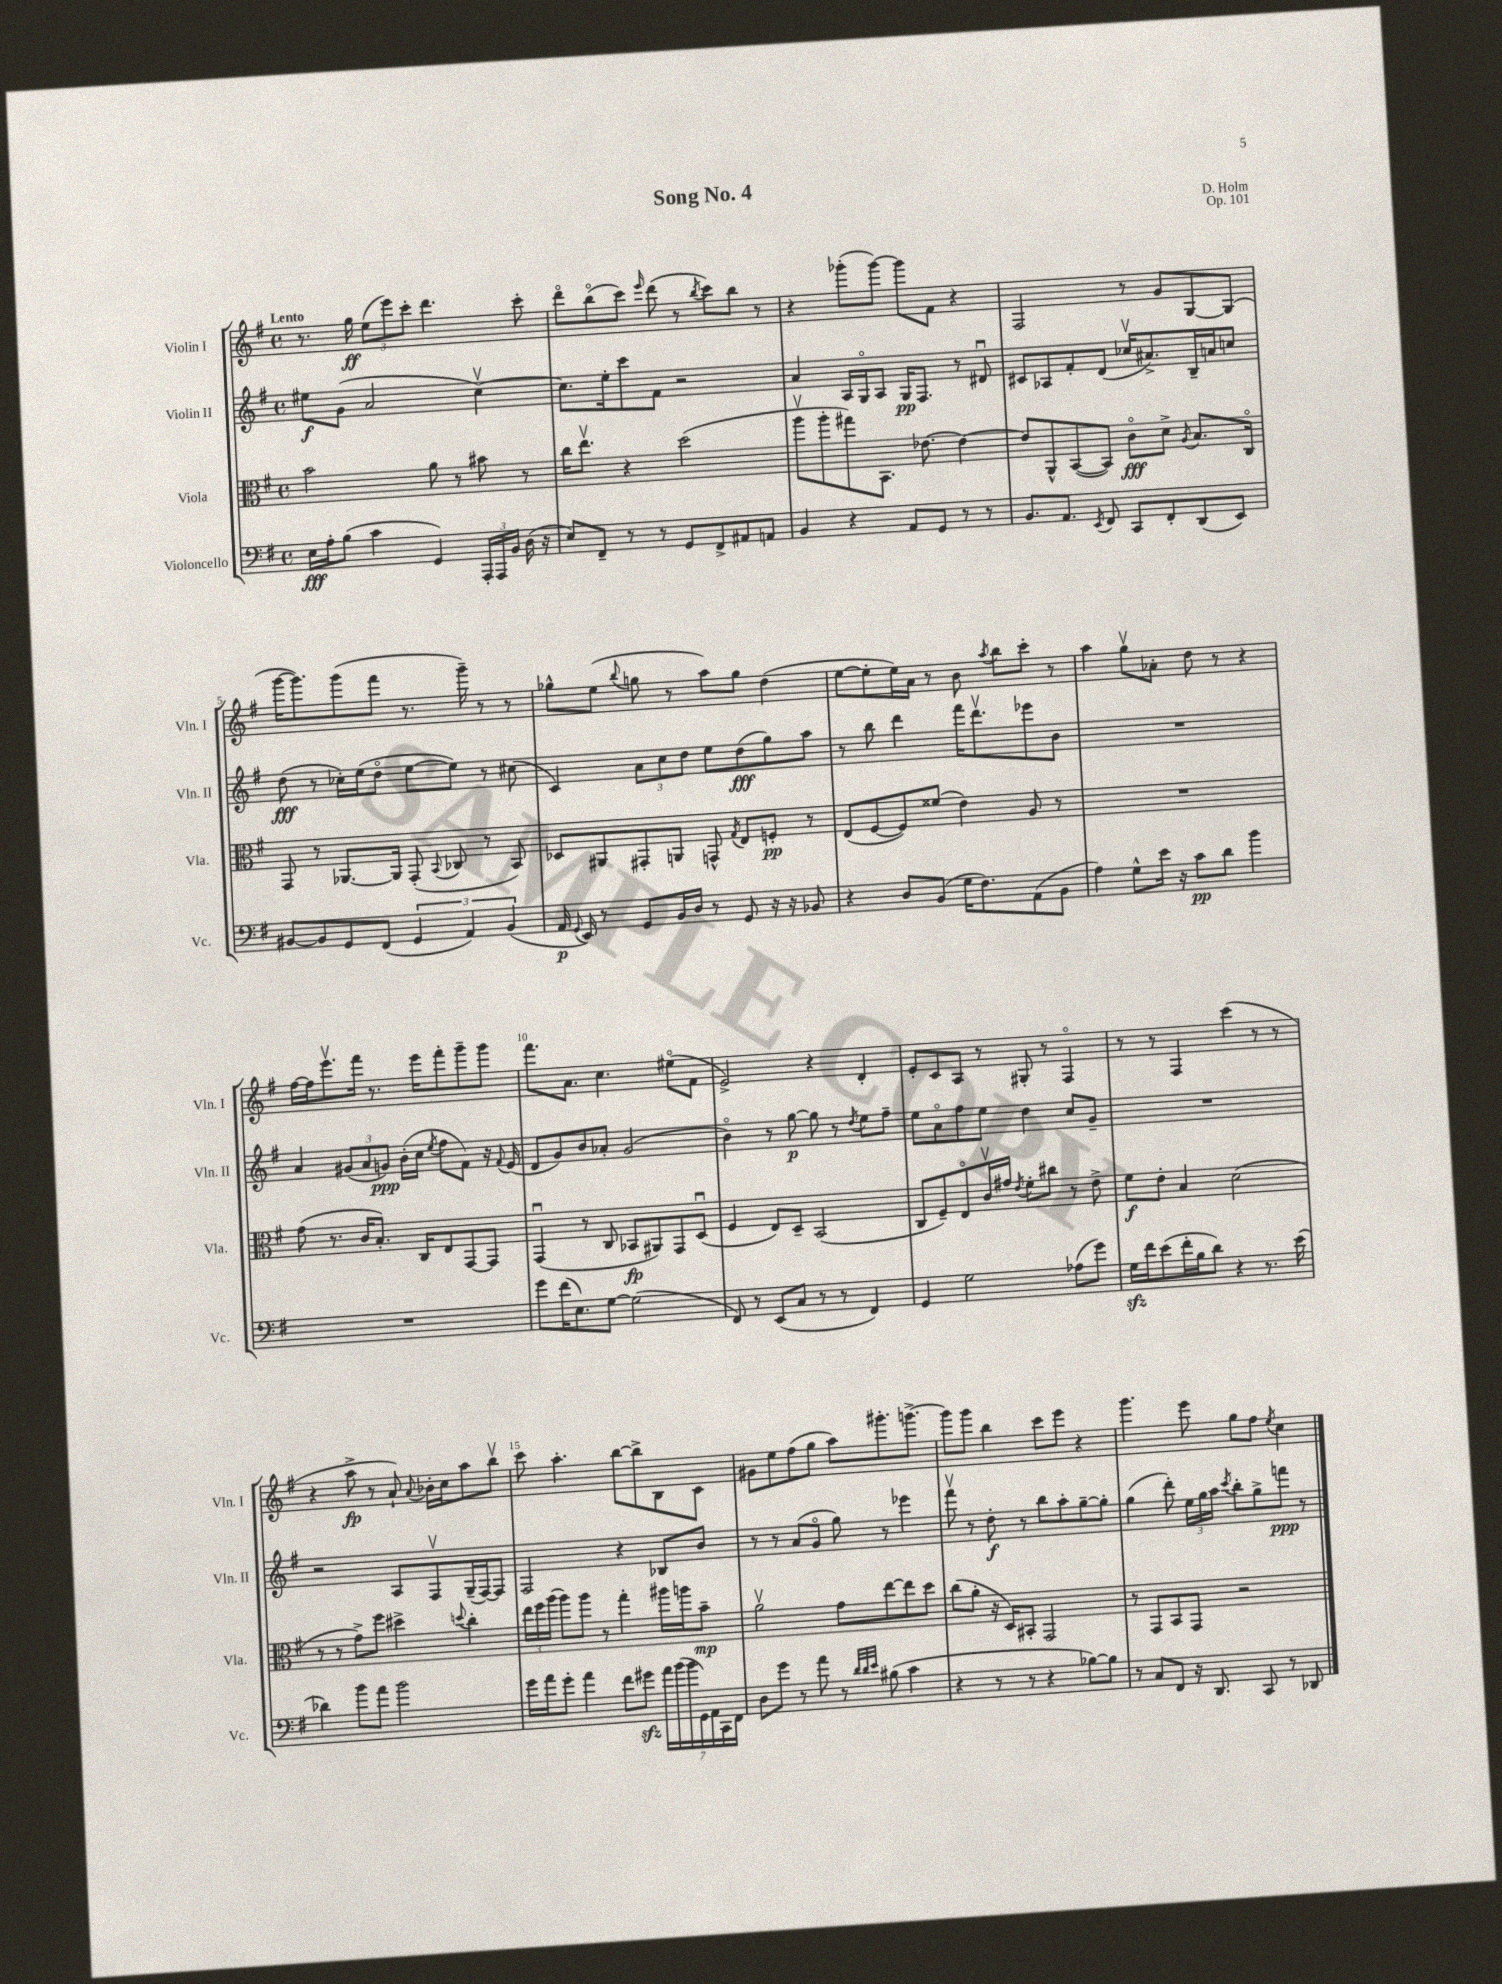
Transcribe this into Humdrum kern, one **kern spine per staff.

**kern	**dynam	**kern	**dynam	**kern	**dynam	**kern	**dynam
*part4	*part4	*part3	*part3	*part2	*part2	*part1	*part1
*staff4	*staff4	*staff3	*staff3	*staff2	*staff2	*staff1	*staff1
*I"Violoncello	*	*I"Viola	*	*I"Violin II	*	*I"Violin I	*
*I'Vc.	*	*I'Vla.	*	*I'Vln. II	*	*I'Vln. I	*
*clefF4	*	*clefC3	*	*clefG2	*	*clefG2	*
*k[f#]	*	*k[f#]	*	*k[f#]	*	*k[f#]	*
*M4/4	*	*M4/4	*	*M4/4	*	*M4/4	*
*met(c)	*	*met(c)	*	*met(c)	*	*met(c)	*
=1	=1	=1	=1	=1	=1	=1	=1
!	!	!	!	!	!	!LO:TX:a:B:t=Lento	!
16E\LL	fff	2b\	.	8ee#X\L	f	8.r	.
16A'\J	.	.	.	.	.	.	.
(8B\J	.	.	.	(8g\J	.	.	.
.	.	.	.	.	.	16gg\	ff
4c\	.	.	.	2a/	.	(12ee\L	.
.	.	.	.	.	.	12eee\)	.
.	.	.	.	.	.	12ccc'\J	.
4GG/)	.	8a\	.	.	.	4.ddd\	.
.	.	8r	.	.	.	.	.
24AAA'/LL	.	8b#X\	.	[4ccv\)	.	.	.
24AAA/	.	.	.	.	.	.	.
24BB/JJ	.	.	.	.	.	.	.
(16D\	.	8r	.	.	.	8ccc'\	.
16r	.	.	.	.	.	.	.
=2	=2	=2	=2	=2	=2	=2	=2
8E/L)	.	16cc\KL	.	8.cc\L]	.	8ddd\L	.
.	.	8.eev\J	.	.	.	.	.
8FF#~/J	.	.	.	.	.	(8bb\	.
.	.	.	.	16ee'\k	.	.	.
8r	.	4r	.	8ccc\	.	8ccc\J)	.
.	.	.	.	.	.	16qqeee/	.
8r	.	.	.	8f#\J	.	(8ddd\	.
8GG/L	.	(2dd\	.	2r	.	8r	.
.	.	.	.	.	.	8qbb/	.
8FF#^/	.	.	.	.	.	8ccc\L)	.
8AA#X/	.	.	.	.	.	8bb\J	.
8AAn/J	.	.	.	.	.	8r	.
=3	=3	=3	=3	=3	=3	=3	=3
4BB/	.	8aav\L	.	4a/	.	4r	.
.	.	8aa'\	.	.	.	.	.
4r	.	8gg#X\)	.	16A/LL	.	(8ggg-X'\L	.
.	.	.	.	16G/J	.	.	.
.	.	8.BB\J	.	8A/J	.	[8ggg-\J)	.
8AA/L	.	.	.	16G/KL	pp	8ggg-\L]	.
.	.	[8.e-X\	.	8.F#/J	.	.	.
8GG/J	.	.	.	.	.	8f#\J	.
8r	.	4e-\_	.	8r	.	4r	.
8r	.	.	.	8d#Xu/	.	.	.
=4	=4	=4	=4	=4	=4	=4	=4
8.BB/L	.	8e-/L]	.	8c#X/L	.	2F#/	.
.	.	8AA^^/	.	8A-X/	.	.	.
8.AA/J	.	.	.	.	.	.	.
.	.	([8BB/	.	8f#'/	.	.	.
8qEE/	.	.	.	.	.	.	.
8FF#/	.	8BB/J])	.	(8d/J	.	.	.
8CC/L	.	8c\L	fff	16cc-Xv/KL	.	8r	.
.	.	.	.	8.a#X^/)	.	.	.
8FF#'/	.	8d^\J	.	.	.	8g/L	.
.	.	8qA/	.	.	.	.	.
(8DD/	.	8.B/L	.	16B~/L	.	[8G/	.
.	.	.	.	16an/J	.	.	.
8EE/J)	.	.	.	8ccn/J	.	(8G/J]	.
.	.	16C/Jk	.	.	.	.	.
!!LO:LB:g=z
=5	=5	=5	=5	=5	=5	=5	=5
[8BB#X/L	.	8GG/	.	(8dd\	fff	[16ggg\KL	.
.	.	.	.	.	.	8.ggg\])	.
8BB#/]	.	8r	.	8r	.	.	.
8GG/	.	[8.AA-X/L	.	16cc-X'\LL)	.	(8ggg\	.
.	.	.	.	(16ee\J	.	.	.
(8FF#/J	.	.	.	8dd\J	.	8fff#\J	.
.	.	16AA-/Jk]	.	.	.	.	.
6GG/	.	(8GG'/	.	[8ee\L	.	8.r	.
.	.	8qqBB/	.	.	.	.	.
.	.	8C-X/	.	8ee\J])	.	.	.
6AA/)	.	.	.	.	.	.	.
.	.	.	.	.	.	16ggg~\)	.
.	.	8r	.	8r	.	8r	.
(6BB#/	.	.	.	.	.	.	.
.	.	8BB/)	.	(8cc#X\	.	8r	.
=6	=6	=6	=6	=6	=6	=6	=6
16AA/	p	8D-X/L	.	4c/)	.	8gg-X^^\L	.
8qqGG/	.	.	.	.	.	.	.
16EE/)	.	.	.	.	.	.	.
8r	.	8AA#X/	.	.	.	(8ee\J	.
.	.	.	.	.	.	8qqbb/	.
8GG/L	.	8GG#X'/	.	12a\L	.	8ggn\	.
.	.	.	.	12cc\	.	.	.
16BB/L	.	8AAn/J	.	.	.	8r	.
.	.	.	.	12dd\J	.	.	.
16D/JJ	.	.	.	.	.	.	.
8r	.	8GGn^^/	.	8ee\L	.	8aa\L)	.
.	.	8qG/	.	.	.	.	.
8GG/	.	8E/L	.	(8dd\	fff	8gg\J	.
16r	.	8Fn'/J	pp	8gg\)	.	(4dd\	.
16r	.	.	.	.	.	.	.
8BB-X/	.	8r	.	8aa\J	.	.	.
=7	=7	=7	=7	=7	=7	=7	=7
4r	.	(8E/L	.	8r	.	[8ee\L	.
.	.	[8F#/	.	8bb\	.	8ee'\]	.
8D/L	.	8F#/])	.	4ddd\	.	16ee\L)	.
.	.	.	.	.	.	16a\JJ	.
(8BB/J	.	(8f##X/J	.	.	.	8r	.
16G\KL	.	4e\)	.	16fff#\KL	.	8b\	.
8.F#\)	.	.	.	8.dddv\	.	.	.
.	.	.	.	.	.	8qaa/	.
.	.	.	.	.	.	8bb\L	.
(8AA\	.	8A/	.	8eee-X\	.	8ccc'\J	.
8BB\J	.	8r	.	8b\J	.	8r	.
=8	=8	=8	=8	=8	=8	=8	=8
4A\)	.	1r	.	1r	.	4aa\	.
8G^^\L	.	.	.	.	.	8ggv\L	.
16e\Jk	.	.	.	.	.	8a-X'\J	.
16r	.	.	.	.	.	.	.
8c\L	pp	.	.	.	.	8dd\	.
8d\J	.	.	.	.	.	8r	.
4b\	.	.	.	.	.	4r	.
!!LO:LB:g=z
=9	=9	=9	=9	=9	=9	=9	=9
1r	.	(8g\	.	4a/	.	[16ff#\LL	.
.	.	.	.	.	.	16ff#\J]	.
.	.	8.r	.	.	.	8.eeev\	.
.	.	.	.	(12g#X/L	.	.	.
.	.	16c/KL	.	.	.	16fff#\Jk	.
.	.	.	.	12a/	.	.	.
.	.	8.B'/J)	.	.	.	8.r	.
.	.	.	.	12gn/J)	ppp	.	.
.	.	.	.	(16b'\LL	.	.	.
.	.	16C/KL	.	16cc\JJ	.	16eee\KL	.
.	.	.	.	8qee/	.	.	.
.	.	8E/	.	8ff#\L	.	8fff#'\	.
.	.	[8GG/	.	8f#\J)	.	8ggg~\	.
.	.	8GG/J]	.	16r	.	8ggg\J	.
.	.	.	.	8qqf#/	.	.	.
.	.	.	.	(16e/	.	.	.
=10	=10	=10	=10	=10	=10	=10	=10
8g\L	.	(4GGu/	.	8d/L	.	8.fff#\L	.
(16f#\K	.	.	.	8g/)	.	.	.
8.E\)	.	.	.	.	.	8.a\J	.
.	.	8r	.	8b/	.	.	.
[8G\J	.	8C/	.	8a-X'/J	.	4.cc\	.
(2G\]	.	8BB-X/L	fp	(2g/	.	.	.
.	.	8AA#X/)	.	.	.	.	.
.	.	8GG/	.	.	.	(8ee#X\L	.
.	.	(8Du/J	.	.	.	8f#\J	.
=11	=11	=11	=11	=11	=11	=11	=11
8FF#/)	.	4F#/	.	4b\)	.	2e^/)	.
8r	.	.	.	.	.	.	.
(8EE/L	.	8E/L)	.	8r	.	.	.
8C/J	.	8D~/J	.	[8gg\	p	.	.
8r	.	(2BB/	.	8gg\]	.	4r	.
8r	.	.	.	8r	.	.	.
.	.	.	.	8qdd/	.	.	.
4FF#/)	.	.	.	8ee\L	.	4d'/	.
.	.	.	.	8ff#~\J	.	.	.
=12	=12	=12	=12	=12	=12	=12	=12
4GG/	.	8C/L	.	8ee\L	.	8e'/L	.
.	.	8F#~/)	.	8a\	.	8c/	.
2G\	.	8E/	.	8ff#\	.	8A/J	.
.	.	16cv/L	.	8ee\J	.	8r	.
.	.	16g#X/JJ	.	.	.	.	.
.	.	8qe/	.	.	.	.	.
.	.	8f#'\L	.	4dd\	.	8G#X'/	.
.	.	8cc#X\J	.	.	.	8r	.
(8A-X\L	.	8r	.	8cc/L	.	4F#/	.
8g\J)	.	8e^\	.	8g~/J	.	.	.
=13	=13	=13	=13	=13	=13	=13	=13
16Gzz\LL	.	8f#\L	f	1r	.	8r	.
16f#\J	.	.	.	.	.	.	.
(8e\	.	8e'\J	.	.	.	8r	.
16f#'\L	.	4B/	.	.	.	4F#/	.
16B\J	.	.	.	.	.	.	.
8d\J)	.	.	.	.	.	.	.
4r	.	(2d\	.	.	.	(4ccc\	.
8.r	.	.	.	.	.	8r	.
.	.	.	.	.	.	8r	.
(16e\	.	.	.	.	.	.	.
!!LO:LB:g=z
=14	=14	=14	=14	=14	=14	=14	=14
4d-X\)	.	8r	.	2r	.	4r	.
.	.	8r	.	.	.	.	.
8b\L	.	8g^\L)	.	.	.	8aa^\	fp
8a\J	.	8ff#\J	.	.	.	8r	.
2b\	.	4dd#X^\	.	8A/L	.	8a`/)	.
.	.	.	.	.	.	8qqa/	.
.	.	.	.	8F#v/	.	16b-X'\LL	.
.	.	.	.	.	.	16cc\J	.
.	.	8qqddn/	.	.	.	.	.
.	.	4cc'\	.	(16G~/L	.	8aa\	.
.	.	.	.	[16F#/J)	.	.	.
.	.	.	.	8F#/J]	.	8bbv\J	.
=15	=15	=15	=15	=15	=15	=15	=15
16g\LL	.	24ee\LL	.	2F#/	.	8ccc\	.
.	.	24ff#\	.	.	.	.	.
16a\J	.	.	.	.	.	.	.
.	.	(24aa\JJ	.	.	.	.	.
8g'\J	.	8aa\L)	.	.	.	4.aa'\	.
4a\	.	8aa\J	.	.	.	.	.
.	.	8r	.	.	.	.	.
8f#\L	.	4gg'\	.	4r	.	[8bb\L	.
8g#Xzz\J	.	.	.	.	.	8bb^\]	.
28a\LL	.	16aa#X\LL	.	8B-X/L	.	8B\	.
(28b\	.	.	.	.	.	.	.
.	.	16aan\J	.	.	.	.	.
28b\	.	.	.	.	.	.	.
28GG\)	.	.	.	.	.	.	.
.	.	8b~\J	mp	8b/J	.	8c\J	.
28AA\	.	.	.	.	.	.	.
28CC\	.	.	.	.	.	.	.
28FF#\JJ	.	.	.	.	.	.	.
=16	=16	=16	=16	=16	=16	=16	=16
8D\L	.	2av\	.	8r	.	8g#X\L	.
8g\J	.	.	.	8r	.	8ee\	.
8r	.	.	.	(8a/L	.	(8ff#\	.
8a\	.	.	.	8g/J	.	8gg\J	.
8r	.	8g\L	.	8gg\)	.	8aa\L)	.
32qqd/LLL	.	.	.	.	.	.	.
32qqd/	.	.	.	.	.	.	.
32qqe/JJJ	.	.	.	.	.	.	.
(8B#X\	.	[8ee\	.	8r	.	8.ggg#X'\	.
4c\	.	8ee\]	.	4eee-X\	.	.	.
.	.	.	.	.	.	[8.gggn^\J	.
.	.	8dd\J	.	.	.	.	.
=17	=17	=17	=17	=17	=17	=17	=17
4r	.	(8cc\L	.	8fff#v\	.	8ggg\L]	.
.	.	8a'\J	.	8r	.	8ggg\J	.
8r	.	16r	.	8dd'\	f	4bb\	.
.	.	16D/KL)	.	.	.	.	.
8r	.	8BB#X'/J	.	8r	.	.	.
4r	.	2GG/	.	8bb\L	.	8ccc\L	.
.	.	.	.	8aa'\	.	8eee\J	.
[8B-X\L)	.	.	.	[8gg~\	.	4r	.
8B-\J]	.	.	.	8gg'\J]	.	.	.
=18	=18	=18	=18	=18	=18	=18	=18
8r	.	8r	.	(4gg\	.	4.ggg\	.
8C/L	.	8GG/L	.	.	.	.	.
8FF#/J	.	8BB/	.	8ddd'\)	.	.	.
16r	.	8GG/J	.	24ee\LL	.	8eee\	.
.	.	.	.	24gg\	.	.	.
8.DD/	.	.	.	.	.	.	.
.	.	.	.	24aa\JJ	.	.	.
.	.	.	.	8qccc/	.	.	.
.	.	2r	.	8bb'\L	.	8gg\L	.
8CC/	.	.	.	8gg^\	.	8ff#\J	.
.	.	.	.	.	.	8qee/	.
8r	.	.	.	8fffn\J	ppp	4cc\	.
8DD-X/	.	.	.	8r	.	.	.
==	==	==	==	==	==	==	==
*-	*-	*-	*-	*-	*-	*-	*-
